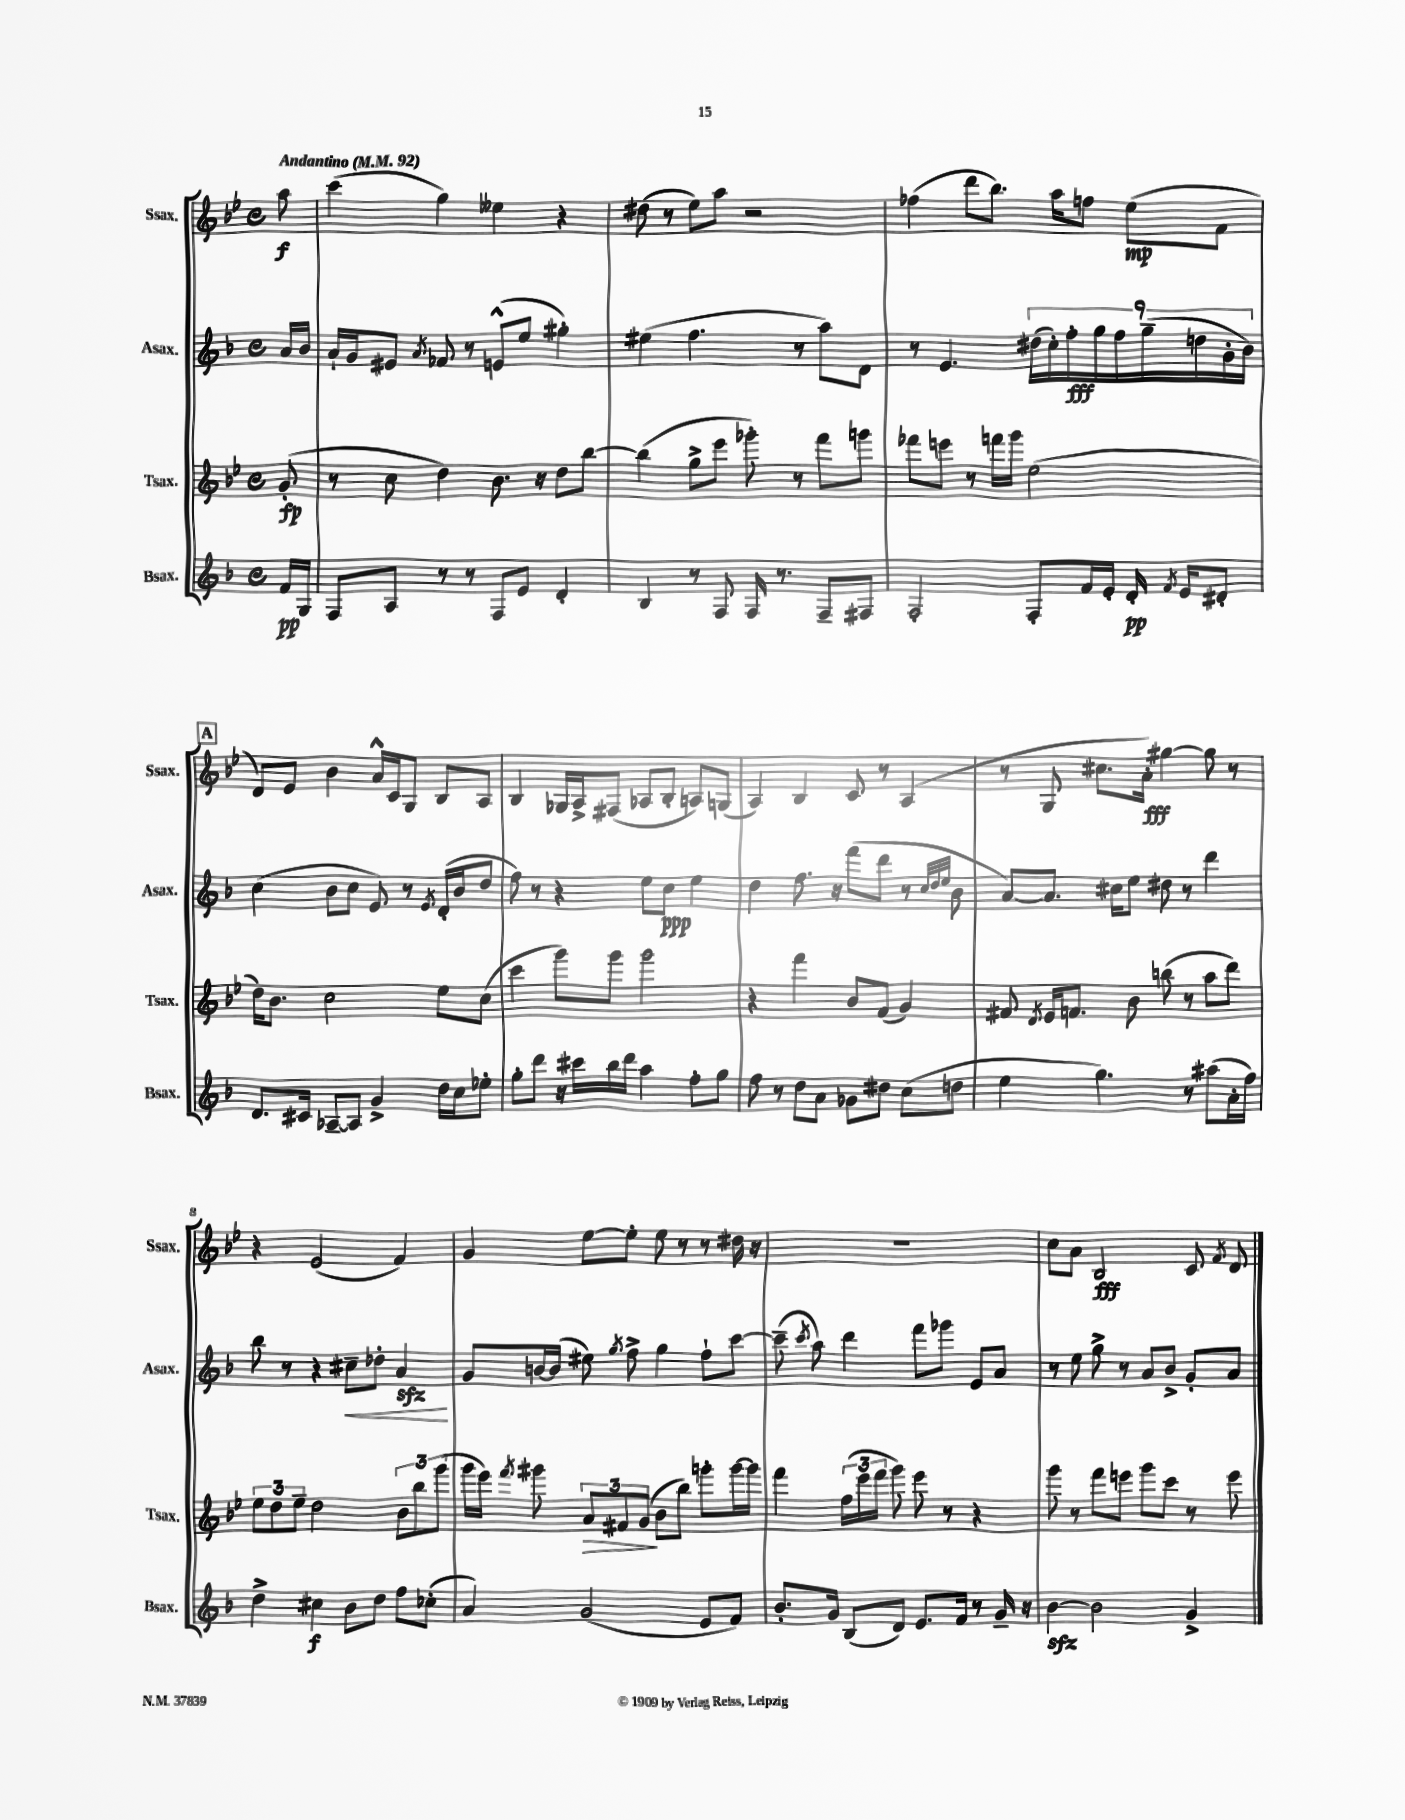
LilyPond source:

<<
\new StaffGroup <<
\new Staff = "s0" \with { instrumentName = "Ssax." shortInstrumentName = "Ssax." } {
    \clef treble \key bes \major \defaultTimeSignature \time 4/4 \partial 8 \tempo "Andantino" 4 = 92
    \autoBeamOff a''8\f |
    c'''4( g''4) eeses''4 r4 |
    dis''8( r8 ees''8[) a''8] r2 |
    fes''4( d'''8[ bes''8.]) a''16[ f''8] ees''8[\mp( f'8] |
    \mark \markup { \box "A" } d'8[) ees'8] bes'4 a'16[-^ c'16 g8] bes8[ a8] |
    bes4 ges16[ a16-> fis8]( aes8[ bes8]-. a8[) g8]( |
    a4) bes4 c'8 r8 a4( |
    r8 g8 cis''8.[ a'16]-.\fff) gis''4~ gis''8 r8 |
    r4 ees'2( f'4) |
    g'4 ees''8[~ ees''8]-. ees''8 r8 r8 dis''16 r16 |
    R1 |
    c''8[ a'8] bes2\fff c'8 \acciaccatura { f'8 } d'8 \bar "|." |
}
\new Staff = "s1" \with { instrumentName = "Asax." shortInstrumentName = "Asax." } {
    \clef treble \key f \major \defaultTimeSignature \time 4/4 \partial 8
    \autoBeamOff a'16[ bes'16] |
    a'16[-! g'16 eis'8] \acciaccatura { a'8 } fes'8 r8 e'8[-^( e''8] gis''4-.) |
    eis''4( f''4. r8 a''8[) d'8] |
    r8 e'4. \tuplet 9/8 { dis''16[( c''16-.) f''16-.\fff g''16 f''16 g''16--( d''16 g'16-. bes'16]) } |
    \mark \markup { \box "A" } c''4( bes'8[ c''8] e'8) r8 \acciaccatura { e'8 } d'16[-.( bes'16 d''8] |
    f''8) r8 r4 e''8[ c''8]\ppp e''4 |
    d''4 f''8. r16 f'''8[( d'''8] r8 \grace { c''32[ d''32 e''32] } bes'8 |
    a'8[~) a'8.] cis''16[ e''8] dis''8 r8 d'''4 |
    bes''8 r8 r4 cis''8[--\< des''8]-. a'4\sfz\! |
    g'8[ b'16~ b'16]( eis''8) \acciaccatura { g''8 } f''8-> g''4 f''8[-! c'''8]~ |
    c'''8--( \acciaccatura { c'''8 } a''8) d'''4 f'''8[ ges'''8] e'8[ a'8] |
    r8 e''8 g''8-> r8 a'8[ bes'8]-> g'8[-. a'8] \bar "|." |
}
\new Staff = "s2" \with { instrumentName = "Tsax." shortInstrumentName = "Tsax." } {
    \clef treble \key bes \major \defaultTimeSignature \time 4/4 \partial 8
    \autoBeamOff g'8-.\fp( |
    r8 c''8 d''4) bes'8. r16 d''8[ bes''8]~ |
    bes''4( g''8[-> ees'''8] ges'''8-.) r8 f'''8[ g'''8] |
    fes'''8[ e'''8] r8 f'''16[ g'''16] ees''2( |
    \mark \markup { \box "A" } d''16[) bes'8.] c''2 ees''8[ c''8]( |
    c'''4 g'''8[) g'''8] g'''2 |
    r4 f'''4 bes'8[ f'8]( g'4) |
    fis'8 \acciaccatura { d'8 } ees'16[ f'8.] bes'8 b''8( r8 a''8[ d'''8]) |
    \tuplet 3/2 { ees''8[ d''8 ees''8]-- } d''2 \tuplet 3/2 { bes'8[ bes''8 g'''8]( } |
    g'''16[ ees'''16]) \acciaccatura { f'''8 } gis'''8 \tuplet 3/2 { a'8[\> fis'8 g'8]\!( } bes'8[ bes''8]) g'''8[-. g'''16~ g'''16] |
    f'''4 \tuplet 3/2 { f''16[( ees'''16 f'''16] } g'''8) ees'''8 r8 r4 |
    g'''8 r8 f'''8[ e'''8] g'''8[ c'''8] r8 e'''8 \bar "|." |
}
\new Staff = "s3" \with { instrumentName = "Bsax." shortInstrumentName = "Bsax." } {
    \clef treble \key f \major \defaultTimeSignature \time 4/4 \partial 8
    \autoBeamOff f'16[\pp g16] |
    f8[ a8] r8 r8 f8[ e'8] d'4-. |
    bes4 r8 f8 f16 r8. f8[-- fis8] |
    f2-. f8[-. f'16 e'16]-. d'16-.\pp \acciaccatura { f'8 } e'16[ dis'8]-. |
    \mark \markup { \box "A" } d'8.[ cis'16] aes8[~-- aes8] g'4-> d''16[ c''16 ees''8]-. |
    g''8[-. d'''8] r16 cis'''16[ bes''16 d'''16] a''4 f''8[-. g''8] |
    f''8 r8 d''8[ a'8] ges'8[ dis''8] c''8[( d''8] |
    e''4 g''4.) r8 ais''8[( a'16-. f''16]) |
    d''4-> cis''4\f bes'8[ d''8] f''8[ ces''8]-.( |
    a'4) g'2( e'8[ f'8]) |
    bes'8.[-. g'16] bes8[( d'8]) e'8.[ f'16] r8 g'16-- r16 |
    bes'4~\sfz bes'2 g'4-> \bar "|." |
}
>>
>>
